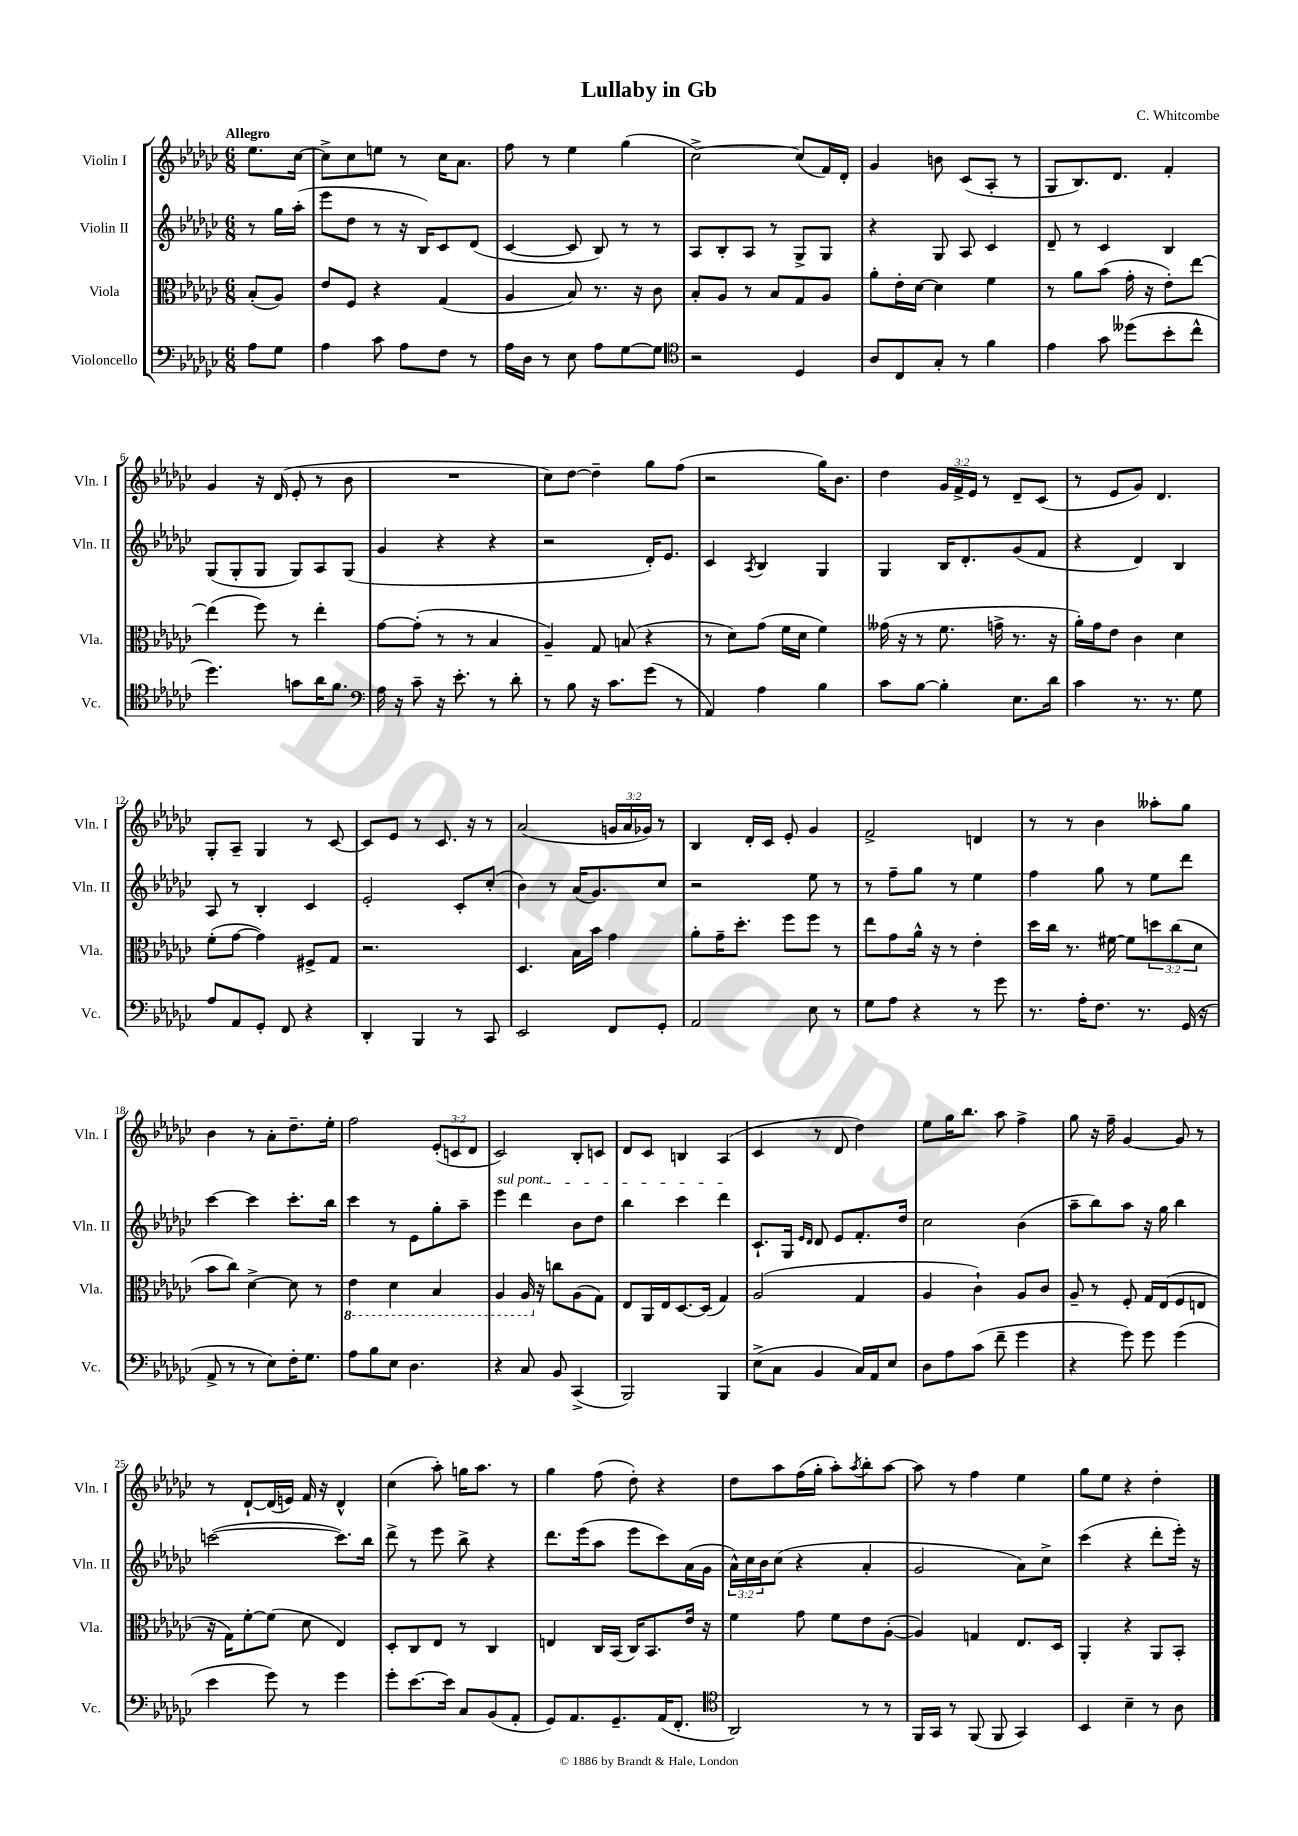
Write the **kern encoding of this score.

**kern	**kern	**kern	**kern
*part4	*part3	*part2	*part1
*staff4	*staff3	*staff2	*staff1
*I"Violoncello	*I"Viola	*I"Violin II	*I"Violin I
*I'Vc.	*I'Vla.	*I'Vln. II	*I'Vln. I
*clefF4	*clefC3	*clefG2	*clefG2
*k[b-e-a-d-g-c-]	*k[b-e-a-d-g-c-]	*k[b-e-a-d-g-c-]	*k[b-e-a-d-g-c-]
*M6/8	*M6/8	*M6/8	*M6/8
=	=	=	=
!	!	!	!LO:TX:a:B:t=Allegro
8A-\L	(8B-'/L	8r	8.ee-\L
8G-\J	8A-/J)	16gg-\LL	.
.	.	(16aa-'\JJ	[16cc-\Jk
=1	=1	=1	=1
4A-\	8e-/L	8eee-\L	8cc-^\L]
.	8F/J	8dd-\J	8cc-\
8c-\	4r	8r	8een\J
8A-\L	.	16r	8r
.	.	16B-/KL)	.
8F\J	(4G-/	8c-/	16cc-\KL
.	.	.	8.a-\J
8r	.	(8d-/J	.
=2	=2	=2	=2
16A-\LL	4A-/	[4c-/	8ff\
16D-\JJ	.	.	.
8r	.	.	8r
8E-\	8B-/)	8c-/]	4ee-\
8A-\L	8.r	8B-/)	.
[8G-\	.	8r	(4gg-\
.	16r	.	.
8G-\J]	8c-\	8r	.
=3	=3	=3	=3
*clefC4	*	*	*
2r	8B-'/L	8A-/L	[2cc-^\)
.	8A-/J	8B-'/	.
.	8r	8A-/J	.
.	8B-/L	8r	.
4D-/	8G-/	8G-^/L	(8cc-/L]
.	8A-/J	8G-/J	16f/L)
.	.	.	16d-'/JJ
=4	=4	=4	=4
8A-/L	8a-'\L	4r	4g-/
8C-/	16e-'\L	.	.
.	[16d-\JJ	.	.
8G-'/J	4d-\]	8G-/	8bn\
8r	.	8A-/	(8c-/L
4f\	4f\	4c-/	8A-'/J
.	.	.	8r
=5	=5	=5	=5
4e-\	8r	8d-~/	8G-/L
.	8a-\L	8r	8.B-/)
8g-\	(8b-\J	4c-/	.
.	.	.	8.d-/J
(8dd--X\L	16g-'\	.	.
.	16r	.	.
8b-'\	8e-'\L)	4B-/	4f'/
8cc-^^\J	[8ee-\J	.	.
!!LO:LB:g=z
=6	=6	=6	=6
4.dd-\)	(4ee-\]	(8G-/L	4g-/
.	.	8G-'/	.
.	8ff\)	8G-/J	16r
.	.	.	(16d-/
8gn\L	8r	8G-/L)	8e-'/
16a-\K	4ee-'\	8A-/	8r
8.f\J	.	.	.
.	.	(8G-/J	8b-\
=7	=7	=7	=7
*clefF4	*	*	*
16A-\	[8g-\L	4g-/	2.r
16r	.	.	.
8c-~\	(8g-'\J]	.	.
16r	8r	4r	.
8.e-'\	.	.	.
.	8r	.	.
8r	4B-/	4r	.
8d-'\	.	.	.
=8	=8	=8	=8
8r	4A-~/)	2r	8cc-\L)
8B-\	.	.	[8dd-\J
16r	8G-/	.	4dd-~\]
8.c-\L	.	.	.
.	(8Bn/	.	.
(8g-\J	4r	16d-'/KL)	8gg-\L
.	.	8.e-/J	.
8r	.	.	(8ff\J
=9	=9	=9	=9
4AA-/)	8r	4c-/	2r
.	8d-\L)	.	.
.	.	8qA-/	.
4A-\	(8g-\J	4B-/	.
.	16f\LL	.	.
.	16d-\JJ	.	.
4B-\	4f\)	4G-/	16gg-\KL)
.	.	.	8.b-\J
=10	=10	=10	=10
8c-\L	(16g--X\	4G-/	4dd-\
.	16r	.	.
[8B-\J	8r	.	.
4B-'\]	8.f\	16B-/KL	24g-/LL
.	.	.	24f^/
.	.	8.d-'/	.
.	.	.	24e-/JJ
.	.	.	8r
.	16gn^\	.	.
8.E-\L	8.r	(8g-/	8d-~/L
.	.	8f/J	(8c-/J
16d-\Jk	16r	.	.
=11	=11	=11	=11
4c-\	16a-'\LL)	4r	8r
.	16g-\J	.	.
.	8e-\J	.	8e-/L
8.r	4c-\	4d-/)	8g-/J)
.	.	.	4.d-/
8.r	.	.	.
.	4d-\	4B-/	.
8G-\	.	.	.
!!LO:LB:g=z
=12	=12	=12	=12
8A-/L	(8f'\L	8A-/	8G-'/L
8AA-/	[8g-\J	8r	8A-~/J
8GG-'/J	4g-\])	4B-'/	4G-/
8FF/	.	.	.
4r	8F#X^/L	4c-/	8r
.	8G-/J	.	[8c-/
=13	=13	=13	=13
4DD-'/	2.r	2e-'/	8c-/L]
.	.	.	8e-/J
4BBB-/	.	.	8r
.	.	.	8.c-/
8r	.	8c-'/L	.
.	.	.	16r
8CC-/	.	(8cc-'/J	8r
=14	=14	=14	=14
2EE-/	4.D-/	4b-\)	(2a-/
.	.	8r	.
.	16B-\LL	(16a-/KL	.
.	16b-\JJ	8.g-/)	.
8FF/L	4g-\	.	24gn/LL
.	.	.	24a-/
.	.	.	24g-X/JJ)
8GG-'/J	.	8cc-/J	8r
=15	=15	=15	=15
2AA-/	8a-'\L	2r	4B-/
.	16g-~\K	.	.
.	8.dd-'\J	.	.
.	.	.	16d-'/LL
.	.	.	16c-/JJ
.	8ff\L	.	8e-'/
8E-\	8ff\J	8ee-\	4g-/
8r	8r	8r	.
=16	=16	=16	=16
8G-\L	8ee-\L	8r	2f^/
8A-\J	8g-\	8ff~\L	.
4r	16a-^^\Jk	8gg-\J	.
.	16r	.	.
.	8r	8r	.
8r	4e-'\	4ee-\	4dn/
8g-\	.	.	.
=17	=17	=17	=17
8.r	16dd-\LL	4ff\	8r
.	16cc-\JJ	.	.
.	8.r	.	8r
16A-'\KL	.	.	.
8.F\J	.	8gg-\	4b-\
.	[16f#X\	.	.
.	8f#\L]	8r	.
8.r	.	.	.
.	12ddn\	8ee-\L	8aa--X'\L
.	(12cc-\	.	.
(16GG-/	.	8ddd-\J	8gg-\J
.	12d-\J	.	.
16r	.	.	.
!!LO:LB:g=z
=18	=18	=18	=18
8AA-^/	8b-\L	[4ccc-\	4b-\
8r	8cc-\J)	.	.
8r	[4d-^\	4ccc-\]	8r
8E-\L)	.	.	8a-'\L
16F'\K	8d-\]	8.ccc-'\L	8.dd-~\
8.G-\J	.	.	.
.	8r	.	.
.	.	16bb-\Jk	16ee-'\Jk
=19	=19	=19	=19
*	*8ba	*	*
8A-\L	4E-\	4ccc-\	2ff\
8B-\	.	.	.
8E-\J	4D-\	8r	.
4.D-\	.	8e-\L	.
.	4BB-/	8gg-'\	(12e-'/L
.	.	.	12cn/
.	.	8aa-~\J	.
.	.	.	12d-/J
=20	=20	=20	=20
!	!	!LO:TX:a:i:t=sul pont.	!
4r	4AA-/	4eee-\	2c-/)
8C-/	16AA-/	4ddd-\	.
*	*X8ba	*	*
.	16r	.	.
8BB-/	8ccn\L	.	.
(4CC-^/	(8A-\	8b-\L	8B-'/L
.	8G-\J)	8dd-\J	8cn/J
=21	=21	=21	=21
2BBB-/)	8E-/L	4bb-\	8d-/L
.	16AA-/L	.	8c-/J
.	16E-/J	.	.
.	[8.D-/	4ccc-\	4Bn/
.	(16D-/Jk]	.	.
4BBB-/	4G-/)	4ddd-\	(4A-/
=22	=22	=22	=22
(8E-^\L	(2A-/	8.c-`/L	4c-/
8C-\J	.	.	.
.	.	16G-/Jk	.
.	.	16qqe-/LL	.
.	.	16qqd-/JJ	.
4BB-/	.	8d-/	8r
.	.	8e-/L	8d-/
16C-/LL)	4G-/	8.f'/	4dd-\)
16AA-/J	.	.	.
8E-/J	.	.	.
.	.	16dd-/Jk	.
=23	=23	=23	=23
8D-\L	4A-/	2cc-\	8ee-\L
8A-\	.	.	16gg-\K
.	.	.	8.bb-\J
(8c-\J	4c-`\)	.	.
8f~\	.	.	8aa-\
4g-\	8A-/L	(4b-\	4ff^\
.	8c-/J	.	.
=24	=24	=24	=24
4r	8A-~/	8aa-~\L	8gg-\
.	8r	8bb-\)	16r
.	.	.	16ff~\
8g-\)	8F'/	8aa-\J	[4g-/
8g-\	16G-/LL	16r	.
.	(16E-/J	16gg-\	.
(4g-\	8F/	4bb-\	8g-/]
.	8En/J	.	8r
!!LO:LB:g=z
=25	=25	=25	=25
4e-\	16r	([2cccn\	8r
.	16G-\KL)	.	.
.	[8f'\	.	[8d-`/L
8g-\)	(8f\J]	.	(16d-/L]
.	.	.	16en/JJ)
8r	8d-\	.	16f/
.	.	.	16r
4g-\	4E-/)	8.ccc\L])	4d-^^/
.	.	16bb-\Jk	.
=26	=26	=26	=26
8g-'\L	8D-'/L	8ddd-^\	(4cc-\
[8.e-\	8C-/	8r	.
.	8E-/J	8eee-\	8aa-'\)
16e-\Jk]	.	.	.
8C-/L	8r	8bb-^\	16ggn\KL
.	.	.	8.aa-\J
(8BB-/	4C-/	4r	.
8AA-'/J	.	.	8r
=27	=27	=27	=27
8GG-/L)	4En/	8.ddd-\L	4gg-\
8.AA-/	.	.	.
.	.	(16eee-\k	.
.	16C-/LL	8aa-\J	(8ff\
8.GG-~/	(16BB-/JJ	.	.
.	16C-/KL)	8eee-\L	8dd-'\)
.	8.BB-/	.	.
(16AA-/K	.	8ccc-\)	4r
8.FF'/J	.	.	.
.	16e-/Jk	(16a-\L	.
.	16r	16g-\JJ	.
=28	=28	=28	=28
*clefC4	*	*	*
2AA-/)	4f\	24a-^^\LL)	8dd-\L
.	.	24cc-\	.
.	.	24b-\J	.
.	.	(8cc-\J	8aa-\
.	8g-\	4r	(16ff\L
.	.	.	16gg-'\JJ
.	8f\L	.	8aa-'\L)
.	.	.	8qaa-/
8r	8e-\	4a-'/	8bb-'\
8r	([8A-'\J	.	[8aa-\J
=29	=29	=29	=29
16FF/LL	4A-/])	2g-/	8aa-\]
16GG-/JJ	.	.	.
8r	.	.	8r
(8FF/	4Gn/	.	4ff\
8FF/	.	.	.
4GG-/)	8.E-/L	8a-\L)	4ee-\
.	.	8cc-^\J	.
.	16D-/Jk	.	.
=30	=30	=30	=30
4BB-/	4AA-'/	(4ccc-\	8gg-\L
.	.	.	8ee-\J
4B-~\	4r	4r	4r
8r	8AA-/L	8ddd-'\L	4dd-'\
8A-\	8BB-'/J	16eee-'\Jk)	.
.	.	16r	.
==	==	==	==
*-	*-	*-	*-
